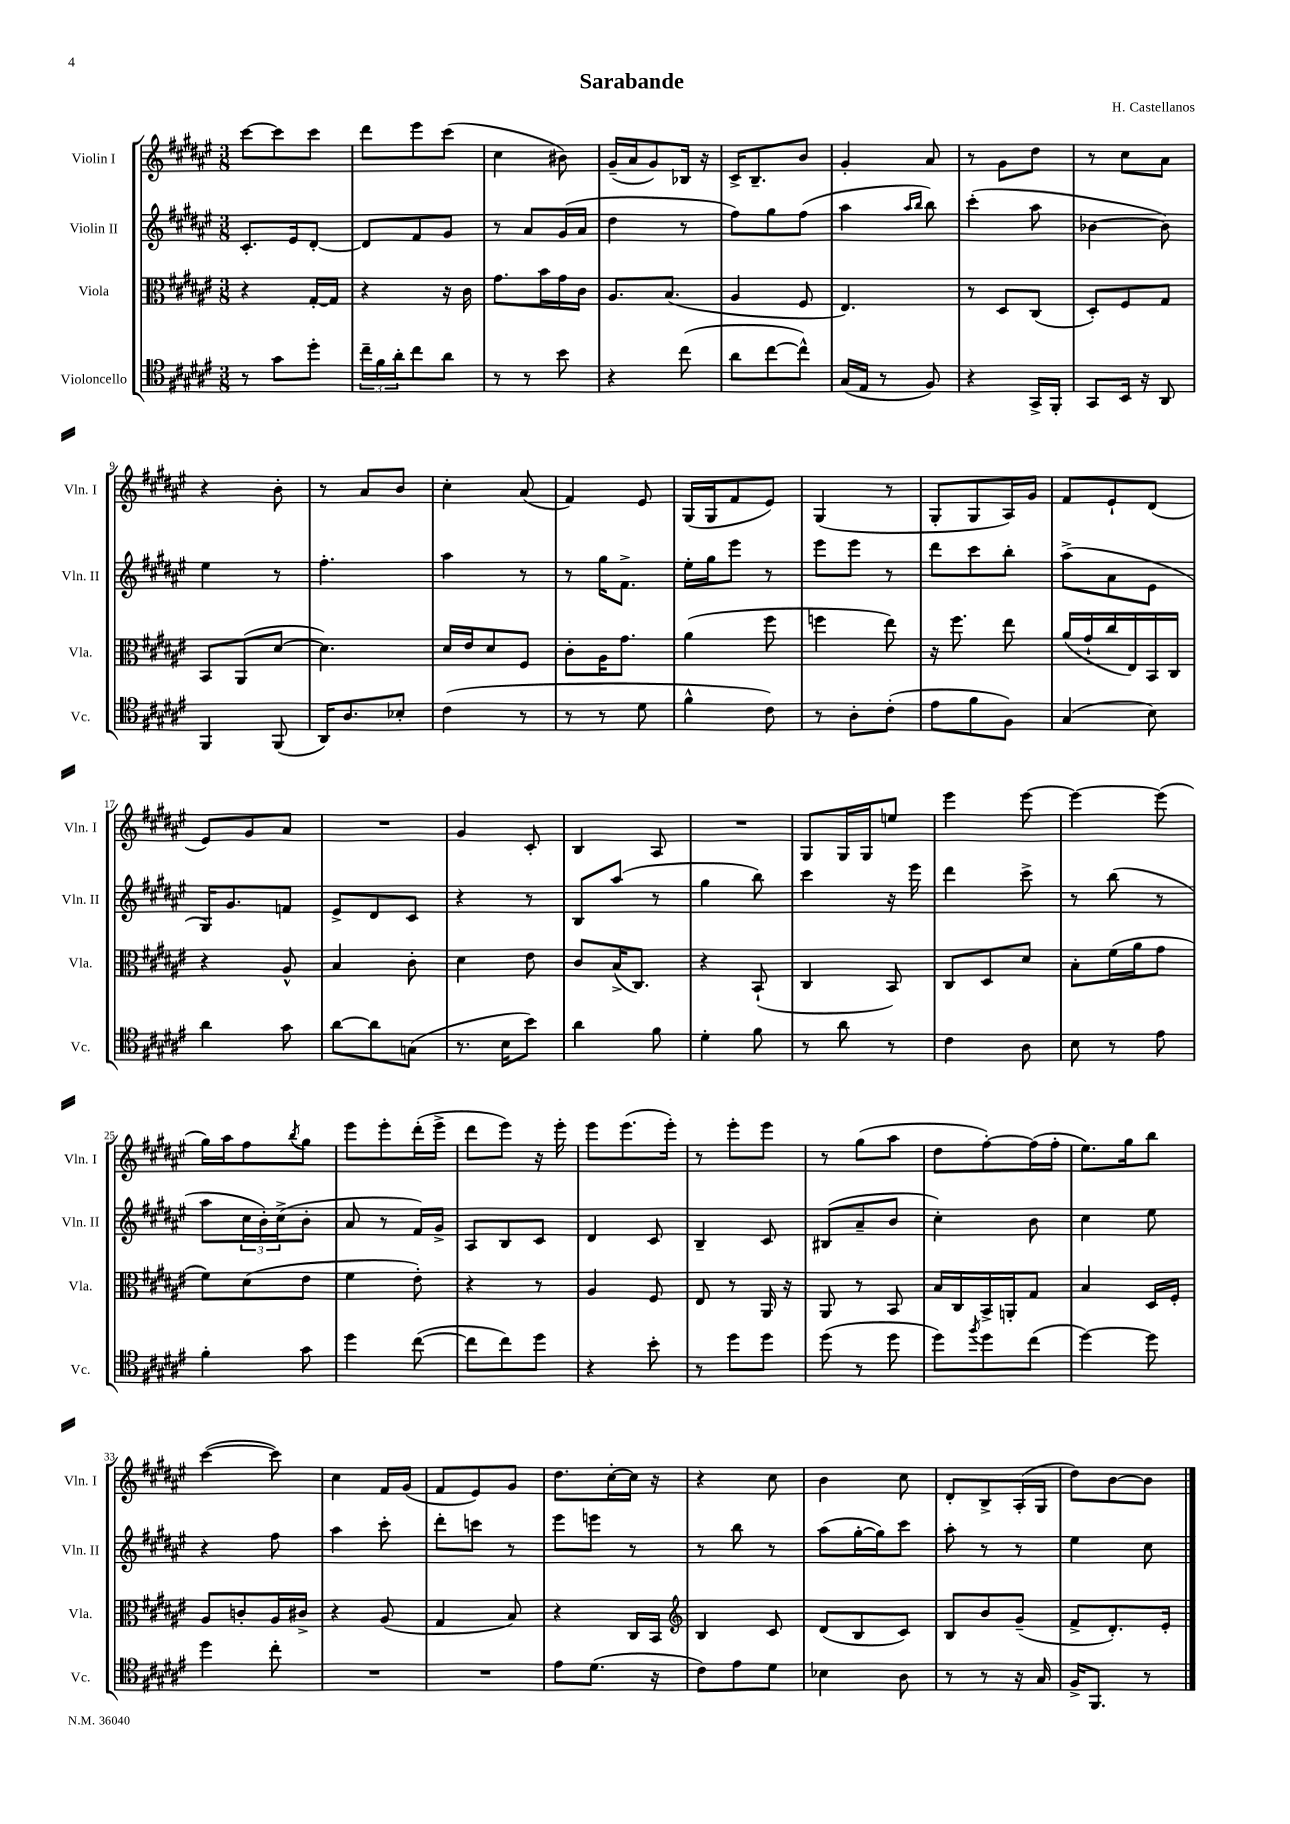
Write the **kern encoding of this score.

**kern	**kern	**kern	**kern
*staff4	*staff3	*staff2	*staff1
*clefC4	*clefC3	*clefG2	*clefG2
*k[f#c#g#d#a#e#]	*k[f#c#g#d#a#e#]	*k[f#c#g#d#a#e#]	*k[f#c#g#d#a#e#]
*M3/8	*M3/8	*M3/8	*M3/8
8r	4r	8.c#'/L	[8ccc#\L
8g#\L	.	.	8ccc#\]
.	.	16e#/k	.
8dd#'\J	[16G#'/LL	[8d#'/J	8ccc#\J
.	16G#/]JJ	.	.
=	=	=	=
24cc#~\LL	4r	8d#/]L	8ddd#\L
24f#\	.	.	.
24a#'\J	.	.	.
8cc#\	.	8f#/	8eee#\
8a#\J	16r	8g#/J	(8ccc#\J
.	16c#\	.	.
=	=	=	=
8r	8.g#\L	8r	4cc#\
8r	.	8a#/L	.
.	16b\L	.	.
8b\	16g#\	(16g#/L	8b#\)
.	16c#\JJ	16a#/JJ	.
=	=	=	=
4r	8.A#/L	4dd#\	(16g#~/LL
.	.	.	16a#/J
.	.	.	8g#/)
.	(8.B/J	.	.
(8cc#\	.	8r	16B-/Jk
.	.	.	16r
=	=	=	=
8a#\L	4A#/	8ff#\L)	16c#^/LK
.	.	.	8.B~/
[8cc#\	.	8gg#\	.
8cc#^^\]J)	8F#/	(8ff#\J	8b/J
=	=	=	=
(16G#/LL	4.E#/)	4aa#\	4g#'/
16E#/JJ	.	.	.
8r	.	.	.
.	.	16qqaa#/LL	.
.	.	16qqbb/JJ	.
8F#/)	.	8bb\)	8a#/
=	=	=	=
4r	8r	(4ccc#'\	8r
.	8D#/L	.	8g#\L
16GG#^/LL	(8C#/J	8aa#\	8dd#\J
16FF#'/JJ	.	.	.
=	=	=	=
8GG#/L	8D#'/L)	[4b-\	8r
16BB/Jk	8F#/	.	8cc#\L
16r	.	.	.
8AA#/	8G#/J	8b-\])	8a#\J
=	=	=	=
4FF#/	8BB/L	4ee#\	4r
.	(8AA#/	.	.
(8FF#/	[8d#/J	8r	8b'\
=	=	=	=
16AA#/LK)	4.d#\])	4.ff#'\	8r
8.A#/	.	.	.
.	.	.	8a#/L
8B-'/J	.	.	8b/J
=	=	=	=
(4c#\	16d#/LL	4aa#\	4cc#'\
.	16e#/J	.	.
.	8d#/	.	.
8r	8F#/J	8r	(8a#/
=	=	=	=
8r	8c#'\L	8r	4f#/)
8r	16A#\K	16gg#\LK	.
.	8.g#\J	8.f#^\J	.
8d#\	.	.	8e#/
=	=	=	=
4f#^^\	(4a#\	16ee#'\LL	(16G#/LL
.	.	16gg#\J	16G#/J
.	.	8eee#\J	8f#/
8c#\)	8ff#\	8r	8e#/J)
=	=	=	=
8r	4ff\	8eee#\L	(4G#/
8A#'\L	.	8eee#\J	.
(8c#'\J	8ee#\)	8r	8r
=	=	=	=
8e#\L	16r	8ddd#\L	8G#'/L
.	8.ff#\	.	.
8f#\	.	8ccc#\	8G#/
8F#\J)	8ee#\	8bb'\J	16A#/L)
.	.	.	16g#/JJ
=	=	=	=
(4G#/	(16a#/LL	(8aa#^\L	8f#/L
.	16g#`/	.	.
.	16cc#/	8a#\	8e#`/
.	16E#/)	.	.
8B\)	16BB/	8e#\J	(8d#/J
.	16C#/JJ	.	.
=	=	=	=
4a#\	4r	16G#/LK)	8e#/L)
.	.	8.g#/	.
.	.	.	8g#/
8g#\	8A#^^/	8f/J	8a#/J
=	=	=	=
[8a#\L	4B/	8e#^/L	4.r
8a#\]	.	8d#/	.
(8G\J	8c#'\	8c#/J	.
=	=	=	=
8.r	4d#\	4r	4g#/
16B\LK	.	.	.
8b\J)	8e#\	8r	8c#'/
=	=	=	=
4a#\	8c#/L	8B/L	4B/
.	(16B^/K	(8aa#/J	.
.	8.C#/J)	.	.
8f#\	.	8r	8A#/
=	=	=	=
4d#'\	4r	4gg#\	4.r
8f#\	(8BB`/	8bb\)	.
=	=	=	=
8r	4C#/	4ccc#\	8G#/L
8a#\	.	.	16G#/L
.	.	.	16G#/J
8r	8BB/)	16r	8ee/J
.	.	16eee#\	.
=	=	=	=
4c#\	8C#/L	4ddd#\	4eee#\
.	8D#/	.	.
8A#\	8d#/J	8ccc#^\	[8eee#\
=	=	=	=
8B\	8B'\L	8r	4eee#\_
8r	(16f#\L	(8bb\	.
.	16a#\J	.	.
8e#\	8g#\J	8r	(8eee#\]
=	=	=	=
4f#'\	8f#\L)	8aa#\L	16gg#\LL)
.	.	.	16aa#\J
.	(8d#\	24cc#\L	8ff#\
.	.	24b'\)	.
.	.	(24cc#^\J	.
.	.	.	8qbb/
8g#\	8e#\J	8b'\J	8gg#\J
=	=	=	=
4dd#\	4f#\	8a#/	8eee#\L
.	.	8r	8eee#'\
([8cc#\	8e#'\)	16f#/LL)	(16ddd#'\L
.	.	16g#^/JJ	16eee#^\JJ
=	=	=	=
8cc#\]L	4r	8A#/L	8ddd#\L
8cc#\)	.	8B/	8eee#\J)
8dd#\J	8r	8c#/J	16r
.	.	.	16eee#'\
=	=	=	=
4r	4A#/	4d#/	8eee#\L
.	.	.	(8.eee#\
8b'\	8F#/	8c#/	.
.	.	.	16eee#'\Jk)
=	=	=	=
8r	8E#/	4B~/	8r
8dd#\L	8r	.	8eee#'\L
8dd#\J	16AA#/	8c#/	8eee#\J
.	16r	.	.
=	=	=	=
(8dd#\	8AA#/	(8B#/L	8r
8r	8r	8a#~/	(8gg#\L
8dd#\	8BB/	8b/J	8aa#\J
=	=	=	=
8dd#\L)	16B/LL	4cc#'\)	8dd#\L
.	16C#/	.	.
8qff#/	.	.	.
8dd#\	16BB^/	.	[8ff#'\)
.	16AA'/J	.	.
(8cc#\J	8G#/J	8b\	(16ff#\]L
.	.	.	16ff#'\JJ
=	=	=	=
[4dd#\)	4B/	4cc#\	8.ee#\L)
.	.	.	16gg#\k
8dd#\]	16D#/LL	8ee#\	8bb\J
.	16F#'/JJ	.	.
=	=	=	=
4dd#\	8A#/L	4r	([4ccc#\
.	8c'/	.	.
8cc#'\	16A#/L	8ff#\	8ccc#\])
.	16c#^/JJ	.	.
=	=	=	=
4.r	4r	4aa#\	4cc#\
.	(8A#/	8ccc#'\	16f#/LL
.	.	.	(16g#/JJ
=	=	=	=
4.r	4G#/	8ddd#'\L	8f#/L
.	.	8ccc\J	8e#/)
.	8B/)	8r	8g#/J
=	=	=	=
8e#\L	4r	8eee#\L	8.dd#\L
(8.d#\J	.	8eee\J	.
.	.	.	[16cc#'\L
.	16C#/LL	8r	16cc#\]JJ
16r	16BB/JJ	.	16r
=	=	=	=
*	*clefG2	*	*
8c#\L)	4B/	8r	4r
8e#\	.	8bb\	.
8d#\J	8c#/	8r	8cc#\
=	=	=	=
4B-\	(8d#/L	(8aa#\L	4b\
.	8B/	[16gg#'\L	.
.	.	16gg#\]J)	.
8A#\	8c#/J)	8ccc#\J	8cc#\
=	=	=	=
8r	8B/L	8aa#'\	8d#'/L
8r	8b/	8r	8B^/
16r	(8g#~/J	8r	(16A#'/L
16G#/	.	.	16G#/JJ
=	=	=	=
16F#^/LK	8f#^/L	4ee#\	8dd#\L)
8.FF#/J	.	.	.
.	8.d#'/)	.	[8b\
8r	.	8cc#\	8b\]J
.	16e#'/Jk	.	.
==	==	==	==
*-	*-	*-	*-
